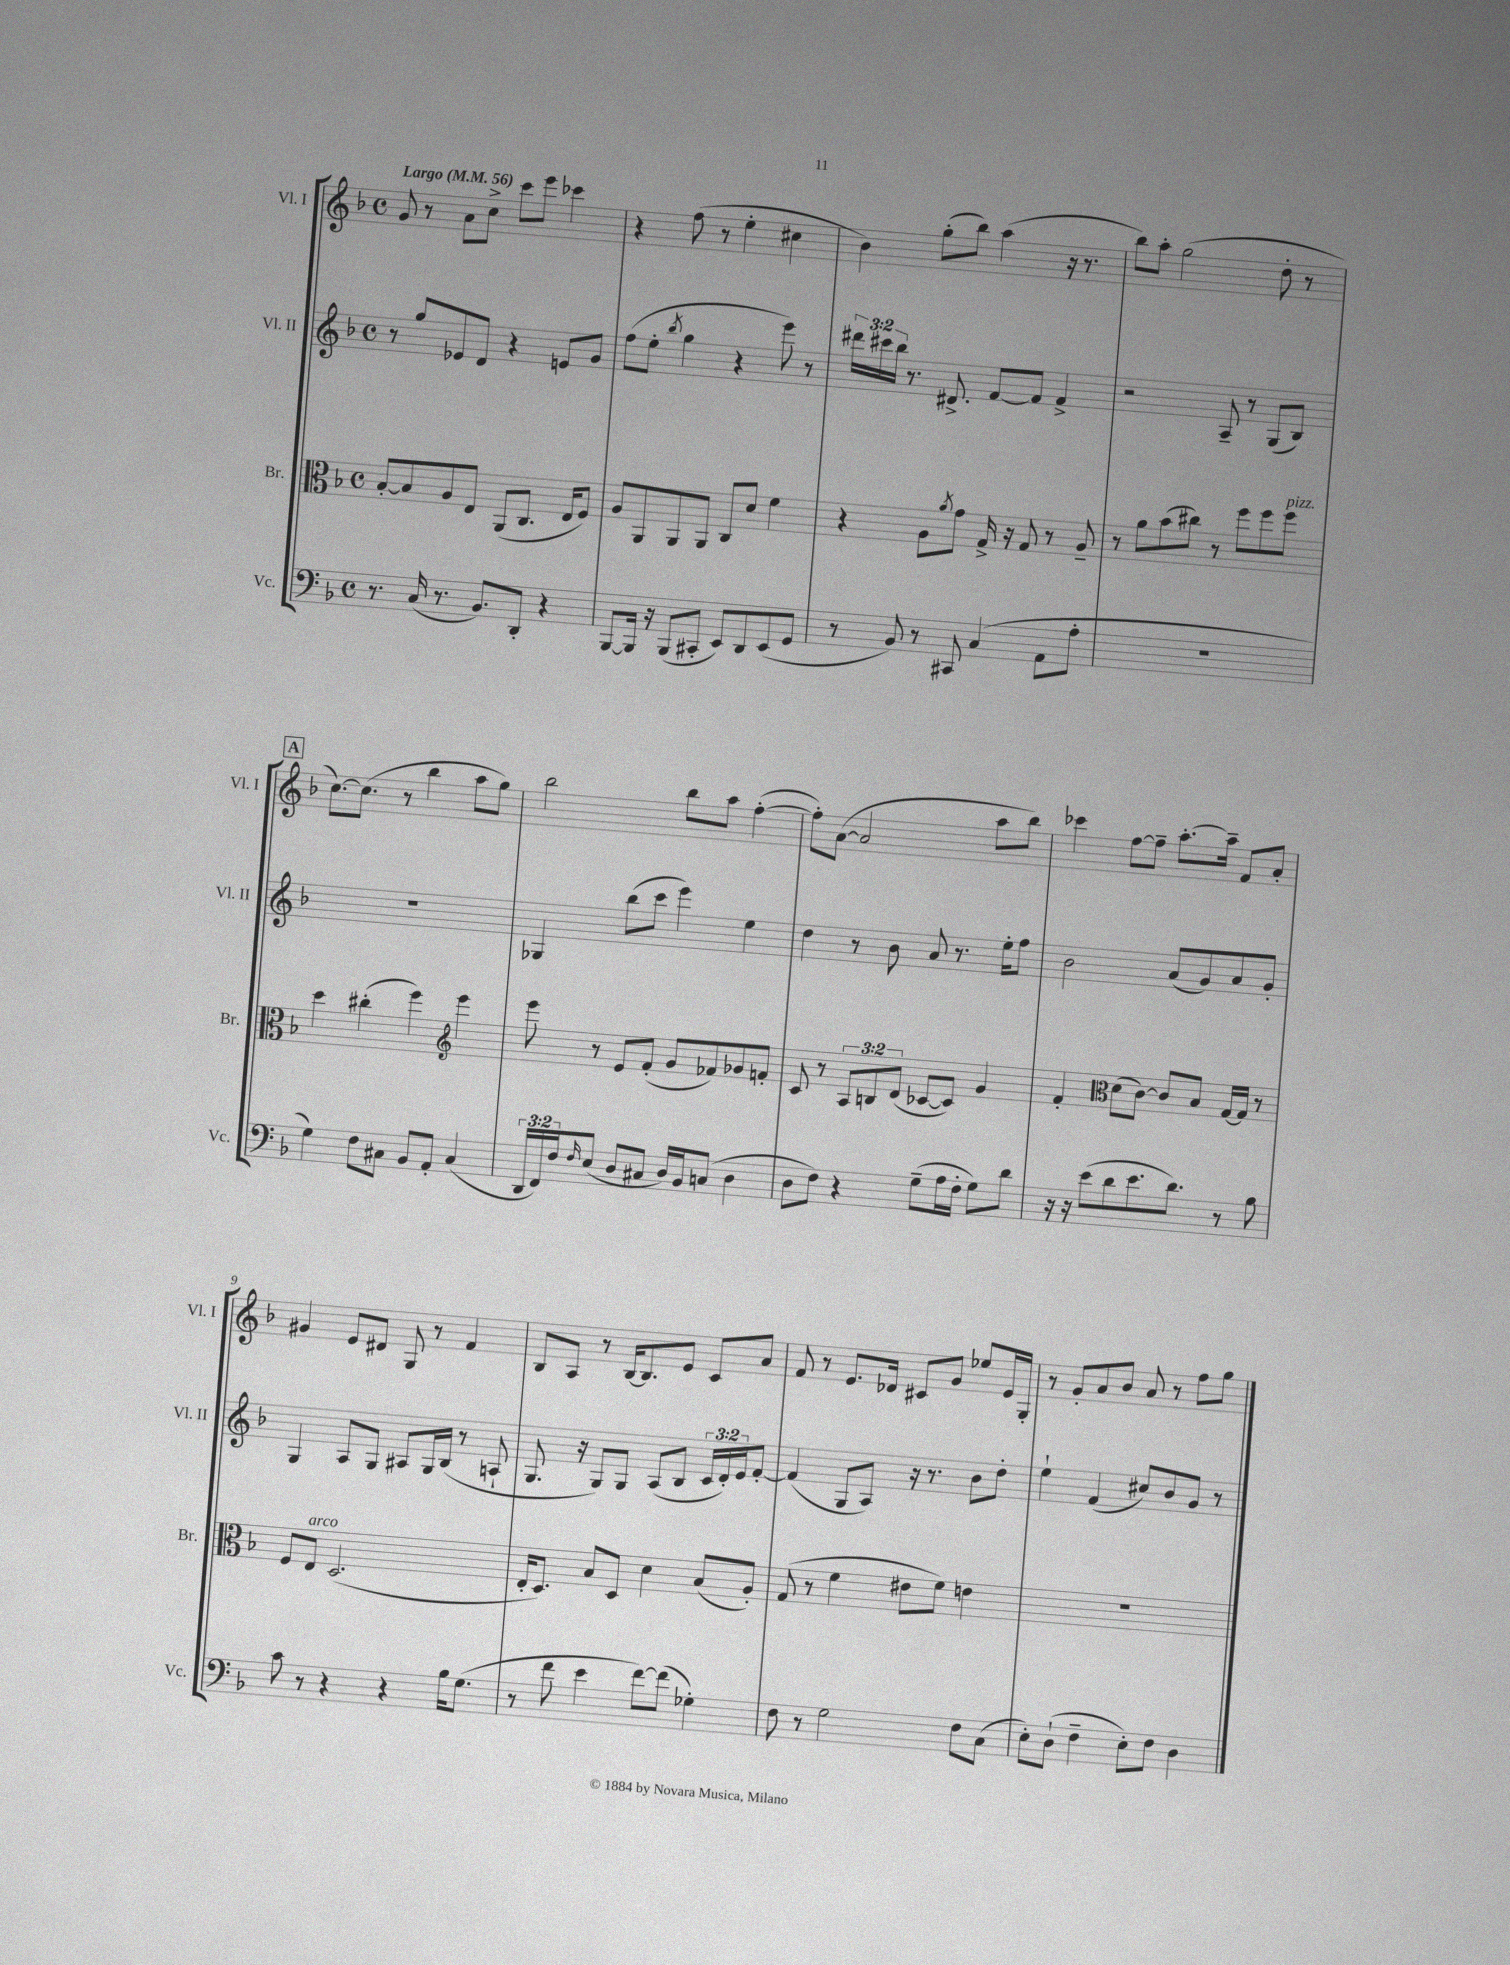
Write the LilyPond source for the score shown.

<<
\new StaffGroup <<
\new Staff = "s0" \with { instrumentName = "Vl. I" shortInstrumentName = "Vl. I" } {
    \clef treble \key f \major \defaultTimeSignature \time 4/4 \tempo "Largo" 4 = 56
    g'8 r8 a'8 c''8-> c'''8 e'''8 ces'''4 |
    r4 f''8( r8 e''4-. cis''4 |
    bes'4) g''8-.( bes''8) a''4( r16 r8. |
    bes''8) a''8-. g''2( d''8-. r8 |
    \mark \markup { \box "A" } c''8.~) c''8.( r8 bes''4 a''8 g''8) |
    bes''2 bes''8 a''8 f''4~-.( |
    f''8-.) a'8~( a'2 a''8 bes''8) |
    ces'''4 f''8~ f''8-- a''8.~-. a''16-- f'8 a'8-. |
    gis'4 e'8 dis'8 g8 r8 f'4 |
    bes8 a8 r8 bes16~ bes8. e'8 c'8 a'8 |
    f'8 r8 e'8. des'16 cis'8 g'8 ees''8 e'16 g16-. |
    r8 g'8-. a'8 bes'8 a'8 r8 f''8 g''8 \bar "|." |
}
\new Staff = "s1" \with { instrumentName = "Vl. II" shortInstrumentName = "Vl. II" } {
    \clef treble \key f \major \defaultTimeSignature \time 4/4 \override Staff.TupletNumber.text = #tuplet-number::calc-fraction-text
    r8 g''8 ees'8 d'8 r4 e'8 g'8 |
    f''8( e''8-. \acciaccatura { bes''8 } g''4 r4 e'''8) r8 |
    \tuplet 3/2 { dis'''16 cis'''16 bes''16 } r8. dis'8.-> f'8~ f'8 f'4-> |
    r2 a8-- r8 g8( bes8) |
    \mark \markup { \box "A" } R1 |
    ges4 bes''8( c'''8 e'''4) e''4 |
    d''4 r8 bes'8 a'8 r8. e''16-. f''8 |
    bes'2 a'8( g'8) a'8 g'8-. |
    g4 a8 g8 ais8 g16 bes16( r8 a8-! |
    g8. r16 g8) g8 a8( bes8 \tuplet 3/2 { c'16 d'16-.) e'16 } f'8~-. |
    f'4( g8 a8) r16 r8. bes'8 d''8-. |
    e''4-! f'4( cis''8) bes'8 g'8 r8 \bar "|." |
}
\new Staff = "s2" \with { instrumentName = "Br." shortInstrumentName = "Br." } {
    \clef alto \key f \major \defaultTimeSignature \time 4/4 \override Staff.TupletNumber.text = #tuplet-number::calc-fraction-text
    bes8~-. bes8 a8 e8 a,8( c8. e16 f8) |
    a8 a,8 a,8 a,8 c8 d'8 f'4 |
    r4 a8 \acciaccatura { a'8 } g'8 g16-> r16 g8 r8 a8-- |
    r8 a'8 bes'8( cis''8) r8 f''8 f''8 f''8^\markup { \italic "pizz." } |
    \mark \markup { \box "A" } d''4 cis''4-.( f''4) \clef treble e'''4 |
    e'''8 r8 e'8 f'8-.( g'8 fes'8) ges'8 f'8-. |
    c'8 r8 \tuplet 3/2 { a8 b8 d'8( } ces'8~ ces'8) g'4 |
    f'4-. \clef alto d'8( c'8~) c'8 bes8 g16~ g16 r8 |
    f8 e8^\markup { \italic "arco" } d2.( |
    e16-. d8.) bes8 d8 d'4 bes8( a8-.) |
    g8( r8 f'4 eis'8 f'8) e'4 |
    r1 \bar "|." |
}
\new Staff = "s3" \with { instrumentName = "Vc." shortInstrumentName = "Vc." } {
    \clef bass \key f \major \defaultTimeSignature \time 4/4 \override Staff.TupletNumber.text = #tuplet-number::calc-fraction-text
    r8. c16( r8. bes,8.) d,8-. r4 |
    bes,,8~ bes,,16 r16 bes,,8( cis,8-. e,8) d,8 e,8( g,8 |
    r8 bes,8) r8 cis,8 c4( a,8 a8-. |
    R1 |
    \mark \markup { \box "A" } g4) f8 cis8 bes,8 a,8-. cis4( |
    \tuplet 3/2 { d,16 f,16) f16 } \grace { f16 } e8( d8 cis8 d16) bes,16 c8( d4 |
    d8 f8) r4 g8--( a16 f16-. g8) d'8 |
    r16 r16 e'8( d'8 e'8. d'8.) r8 bes8 |
    c'8 r8 r4 r4 bes16 g8.( |
    r8 f'8 e'4 f'8~) f'8( ges4-.) |
    f8 r8 g2 f8 c8( |
    e8-.) d8-!( f4-- e8-.) f8 d4 \bar "|." |
}
>>
>>
